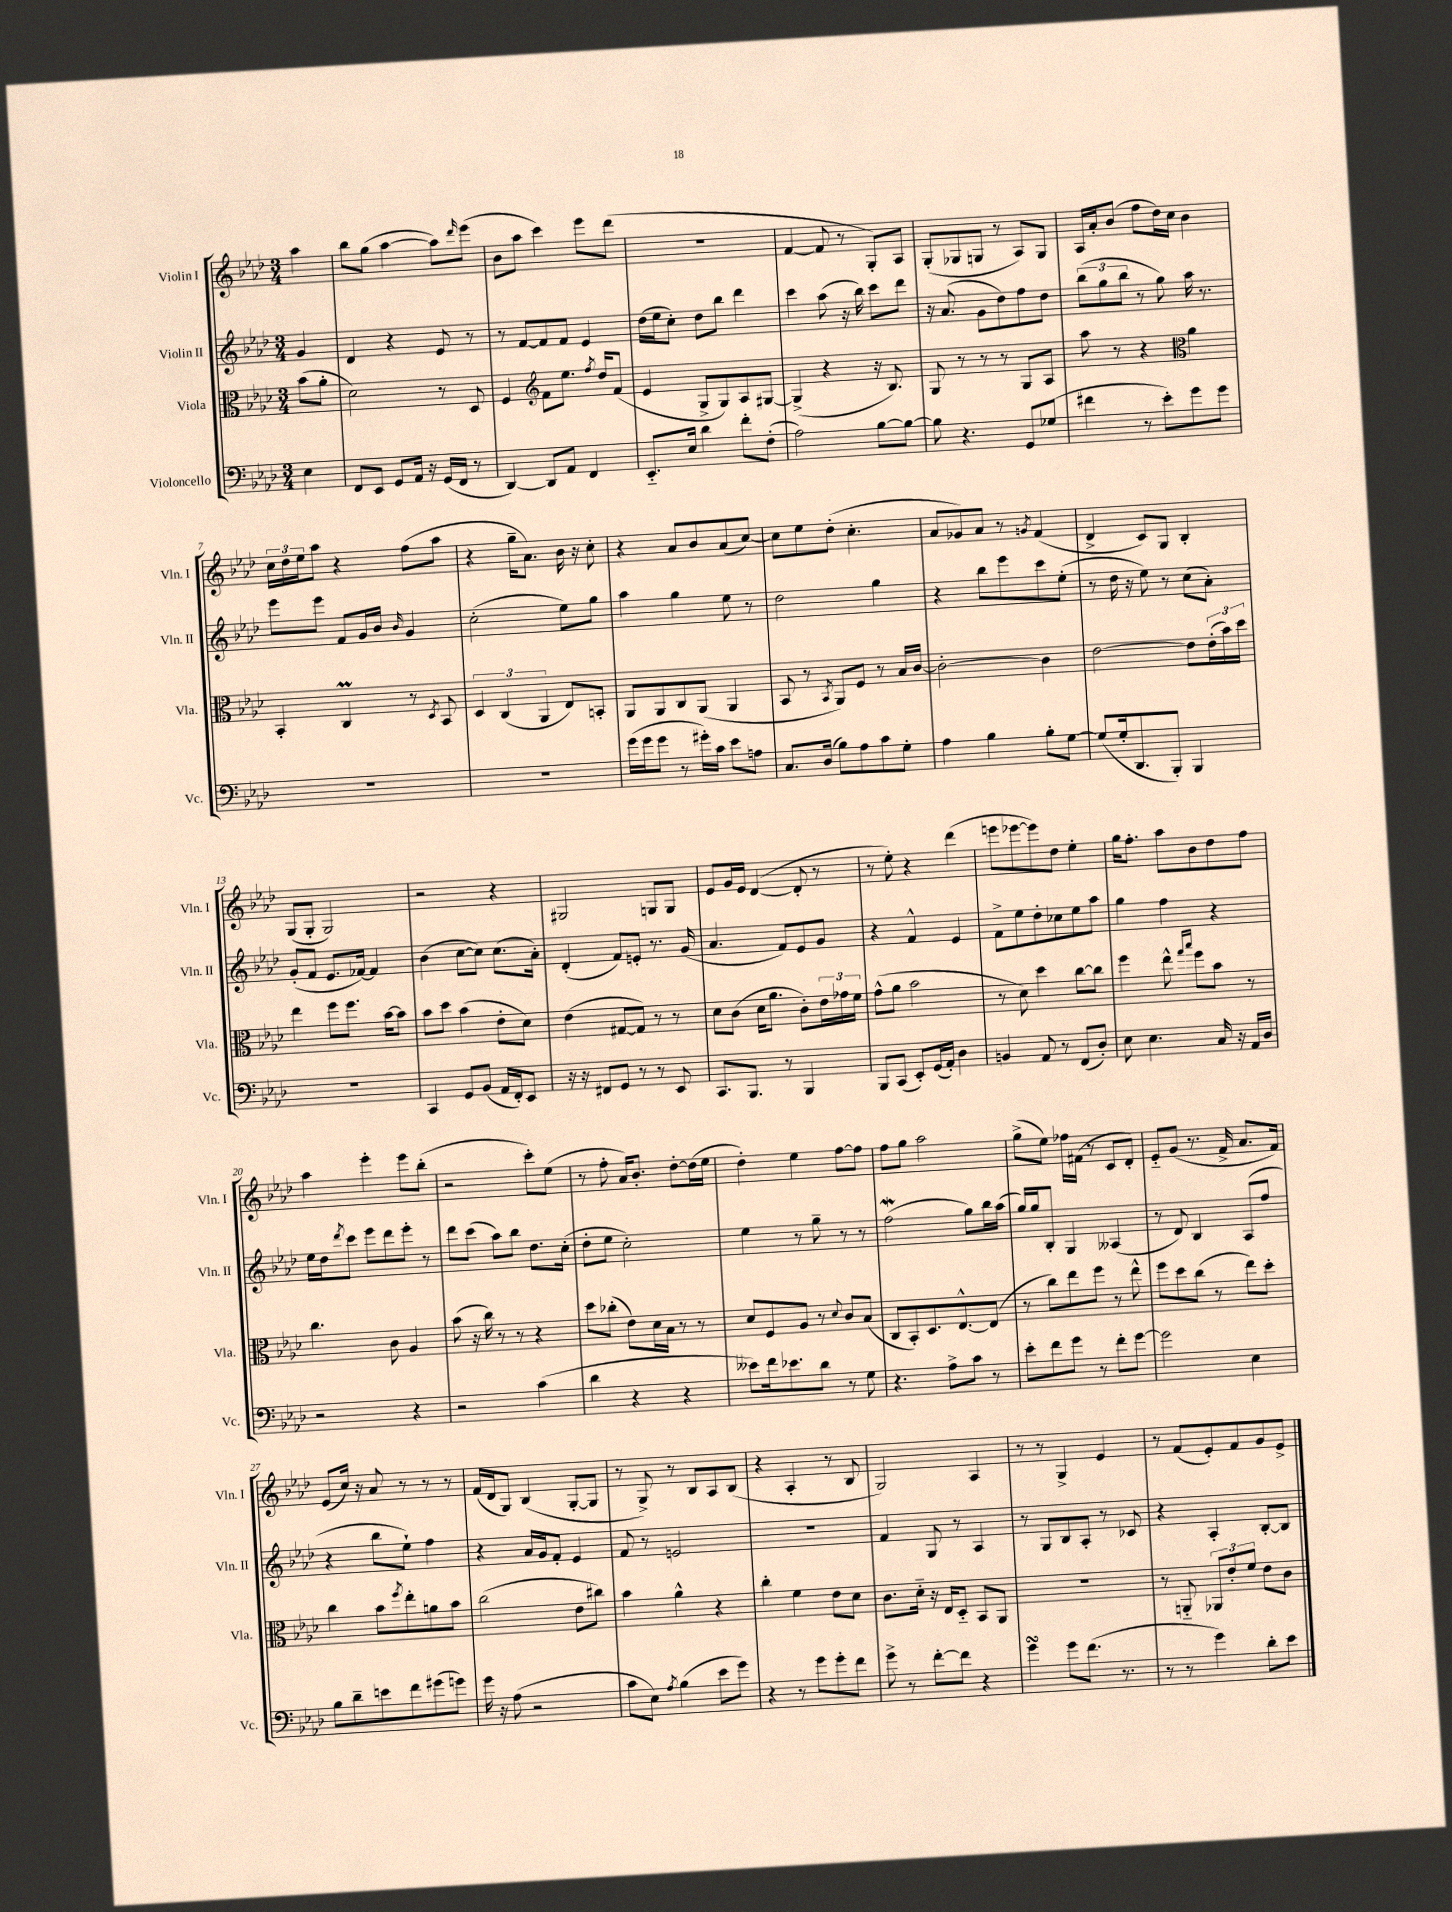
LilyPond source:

<<
\new StaffGroup <<
\new Staff = "s0" \with { instrumentName = "Violin I" shortInstrumentName = "Vln. I" } {
    \clef treble \key aes \major \numericTimeSignature \time 3/4 \partial 4
    aes''4 |
    bes''8 g''8( aes''4~ aes''8) \grace { des'''16 } ees'''8( |
    bes'8 aes''8 c'''4) ees'''8 des'''8( |
    R2. |
    f'4~ f'8 r8 g8-.) aes8 |
    g8-.( ges8 g8 r8 aes8) g8 |
    aes16 aes'16-. bes'8( f''8 des''16) c''16 bes'4 |
    \tuplet 3/2 { c''16 des''16 ees''16 } aes''8 r4 f''8( aes''8 |
    r4 g''16-- aes'8.) bes'16 r16 c''8-. |
    r4 aes'8 bes'8 aes'8( c''8~) |
    c''8 ees''8 des''8-.( c''4.-. |
    aes'8 ges'8) aes'8 r8 \acciaccatura { g'8 } f'4( |
    des'4-> c'8) g8 bes4-. |
    g8( g8-. g2) |
    r2 r4 |
    gis2 g8 g8 |
    ees'8 g'16 ees'16 des'4~( des'8-. r8 |
    r8 ees''8-.) r4 des'''4( |
    e'''8 ees'''8~ ees'''8) des''8 ees''4-. |
    g''16 f''8.-. aes''8 bes'8 des''8 f''8 |
    aes''4 ees'''4-. ees'''8 bes''8-.( |
    r2 c'''8-.) ees''8( |
    r8 f''8-. aes'16) bes'8.-. des''8~-. des''16( ees''16 |
    des''4-.) ees''4 f''8~ f''8 |
    f''8 g''8 aes''2 |
    g''8->( ees''8) fes''16 fis'16( r8 c'8 des'8-.) |
    ees'8-_ g'8( r8. f'16-> aes'8. f'16) |
    ees'8( c''16) r16 aes'8 r8 r8 r8 |
    f'16( des'16 g8) bes4( g8~-. g8 |
    r8 g8->) r8 bes8 aes8 bes8( |
    r4 aes4-. r8 bes8 |
    g2) aes4 |
    r8 r8 g4-> ees'4 |
    r8 f'8( ees'8-.) f'8 g'8 ees'8-> \bar "|." |
}
\new Staff = "s1" \with { instrumentName = "Violin II" shortInstrumentName = "Vln. II" } {
    \clef treble \key aes \major \numericTimeSignature \time 3/4 \partial 4
    g'4 |
    des'4 r4 ees'8 r8 |
    r8 f'8~ f'8 f'8 ees'4 |
    des''16( ees''16 c''8-.) des''8 bes''8 des'''4 |
    c'''4 aes''8( r16 bes''16) c'''8 des'''8 |
    r16 aes'8.( g'8 des''8) f''8 des''8 |
    \tuplet 3/2 { bes''8( g''8 bes''8 } r8 g''8) aes''16 r8. |
    ees'''8 ees'''8 f'8 g'16 bes'16 \grace { bes'16 } g'4 |
    c''2-.( ees''8) g''8 |
    aes''4 g''4 ees''8 r8 |
    des''2 g''4 |
    r4 bes''8 ees'''8 c'''8 ees''8-.( |
    r8 des''16 r16 ees''8) r8 c''8( aes'8-.) |
    g'8-.( f'8 ees'8. fes'16~) fes'4 |
    bes'4( c''8~ c''8) c''8.( aes'16-.) |
    des'4-.( f'8) e'8-. r8. g'16( |
    aes'4. f'8) ees'8 g'8 |
    r4 f'4-^ ees'4 |
    f'8-> ees''8 des''8-. ces''8 ees''8 aes''8 |
    g''4 f''4 r4 |
    ees''16 des''16 \acciaccatura { des'''8 } c'''8 ees'''8 des'''8 ees'''8-. r8 |
    des'''8 c'''8( aes''8) bes''8 des''8. c''16-.( |
    des''8-. ees''8 c''2-.) |
    ees''4 r8 g''8-- r8 r8 |
    f''2\mordent( g''8) bes''16 aes''16( |
    g''16) g''16 bes8-. g4 aeses4( |
    r8 des'8) bes4 aes8( f''8 |
    r4 bes''8 ees''8-!) f''4 |
    r4 aes'16 g'16 f'8-. ees'4 |
    f'8 r8 e'2 |
    R2. |
    f'4 g8 r8 aes4 |
    r8 g8 bes8 aes8-. r8 ces'8 |
    r4 aes4-. bes8~-. bes8 \bar "|." |
}
\new Staff = "s2" \with { instrumentName = "Viola" shortInstrumentName = "Vla." } {
    \clef alto \key aes \major \numericTimeSignature \time 3/4 \partial 4
    bes'8( aes'8-. |
    des'2) r8 des8 |
    f4 \clef treble f'8 ees''8. \acciaccatura { f''8 } des''16 f'8( |
    ees'4 g8-> g8) aes8 gis8~ |
    gis4->( r4 r16 bes8.) |
    g8 r8 r8 r8 g8 aes8 |
    aes''8 r8 r4 \clef alto aes'4 |
    bes,4-. c4\prall r8 \acciaccatura { des8 } bes,8 |
    \tuplet 3/2 { des4 c4( aes,4 } ees8) b,8-. |
    aes,8 aes,8 c8 aes,8( aes,4 |
    bes,8 r8 \acciaccatura { bes,8 } aes,8) f8 r8 bes16 c'16~ |
    c'2~-. c'4 |
    ees'2~ ees'8 \tuplet 3/2 { ees'16-.( bes'16) des''16 } |
    ees''4 f''8 f''8. bes'16~ bes'8 |
    bes'8 des''8 bes'4( ees'8-. des'8) |
    ees'4( gis8~ gis8) r8 r8 |
    des'8 c'8( des'16 aes'8. c'8-.) \tuplet 3/2 { ees'16 ges'16 f'16 } |
    g'8-^( aes'8 bes'2 |
    r8 des'8) des''4 c''8~ c''8 |
    f''4 ees''8-^ \grace { g''16 bes''16 } f''8 bes'8 r8 |
    c''4. c'8 aes4 |
    bes'8( r16 c''16) r8 r8 r4 |
    des''8 ces''8-.( ees'8) des'16 bes16 r8 r8 |
    des'8 f8 aes8 r8 \appoggiatura { des'8 } c'8 bes8( |
    c8 bes,8-.) des8. ees8.~-^ ees8( |
    r8 c''8) ees''8 f''8 r8 ees''8-^ |
    f''8 des''8 c''8( r8 ees''8) des''8-. |
    c''4 bes'8 \acciaccatura { f''8 } ees''8-. a'8 bes'8 |
    c''2( ees'8 cis''8) |
    bes'4 aes'4-^ r4 |
    c''4-. f'4 ees'8 des'8 |
    c'8. des'16-_ r16 ees16 des8-_ bes,8 aes,8 |
    R2. |
    r8 a,8-_ \tuplet 3/2 { aes,8 ees'8-. f'8 } ees'8 c'8 \bar "|." |
}
\new Staff = "s3" \with { instrumentName = "Violoncello" shortInstrumentName = "Vc." } {
    \clef bass \key aes \major \numericTimeSignature \time 3/4 \partial 4
    ees4 |
    f,8 ees,8 g,8 aes,16 r16 g,16( f,16 r8 |
    des,4~) des,8 aes,8 f,4 |
    ees,8.-_ ees16 des'4 f'8-. f8-.( |
    aes2) bes8~ bes8~ |
    bes8 r4. g,8 ges8( |
    fis'4 r8 ees'8-.) g'8 g'8 |
    R2. |
    R2. |
    g'16( g'16 g'8 r8 gis'16-.) c'16 ees'8 a8 |
    c8. des16( bes8) aes8 c'8 g8-. |
    aes4 bes4 bes8-. g8~ |
    g8( g16-. des,8. bes,,8-.) bes,,4 |
    R2. |
    c,4 g,8 bes,8( aes,16 f,16-.) ees,8 |
    r16 r16 fis,8 g,8 r8 r8 ees,8 |
    c,8. bes,,8. r8 bes,,4 |
    bes,,8 c,8( ees,8-.) g,16( aes,16-.) des4 |
    b,4 aes,8 r8 f,8( des8-.) |
    ees8 ees4. c16 r16 aes,16 des16 |
    r2 r4 |
    r2 c'4( |
    des'4 r4 r4 |
    eeses'8) f'16 ees'8. des'8 r8 g8 |
    r4. aes8-> c'8 r8 |
    ees'8-. f'8 g'8 r8 f'8-. g'8~ |
    g'2 ees4 |
    bes8 des'8-- e'8 f'8 gis'8( g'8) |
    g'16 r16 aes8( r2 |
    c'8 ees8) \acciaccatura { aes8 } bes4( ees'8 g'8) |
    r4 r8 g'8 g'8-. f'8 |
    g'8-> r8 f'8~-. f'8 r4 |
    g'4\turn g'8 f'8.( r8. |
    r8 r8 g'4) des'8-. ees'8 \bar "|." |
}
>>
>>
